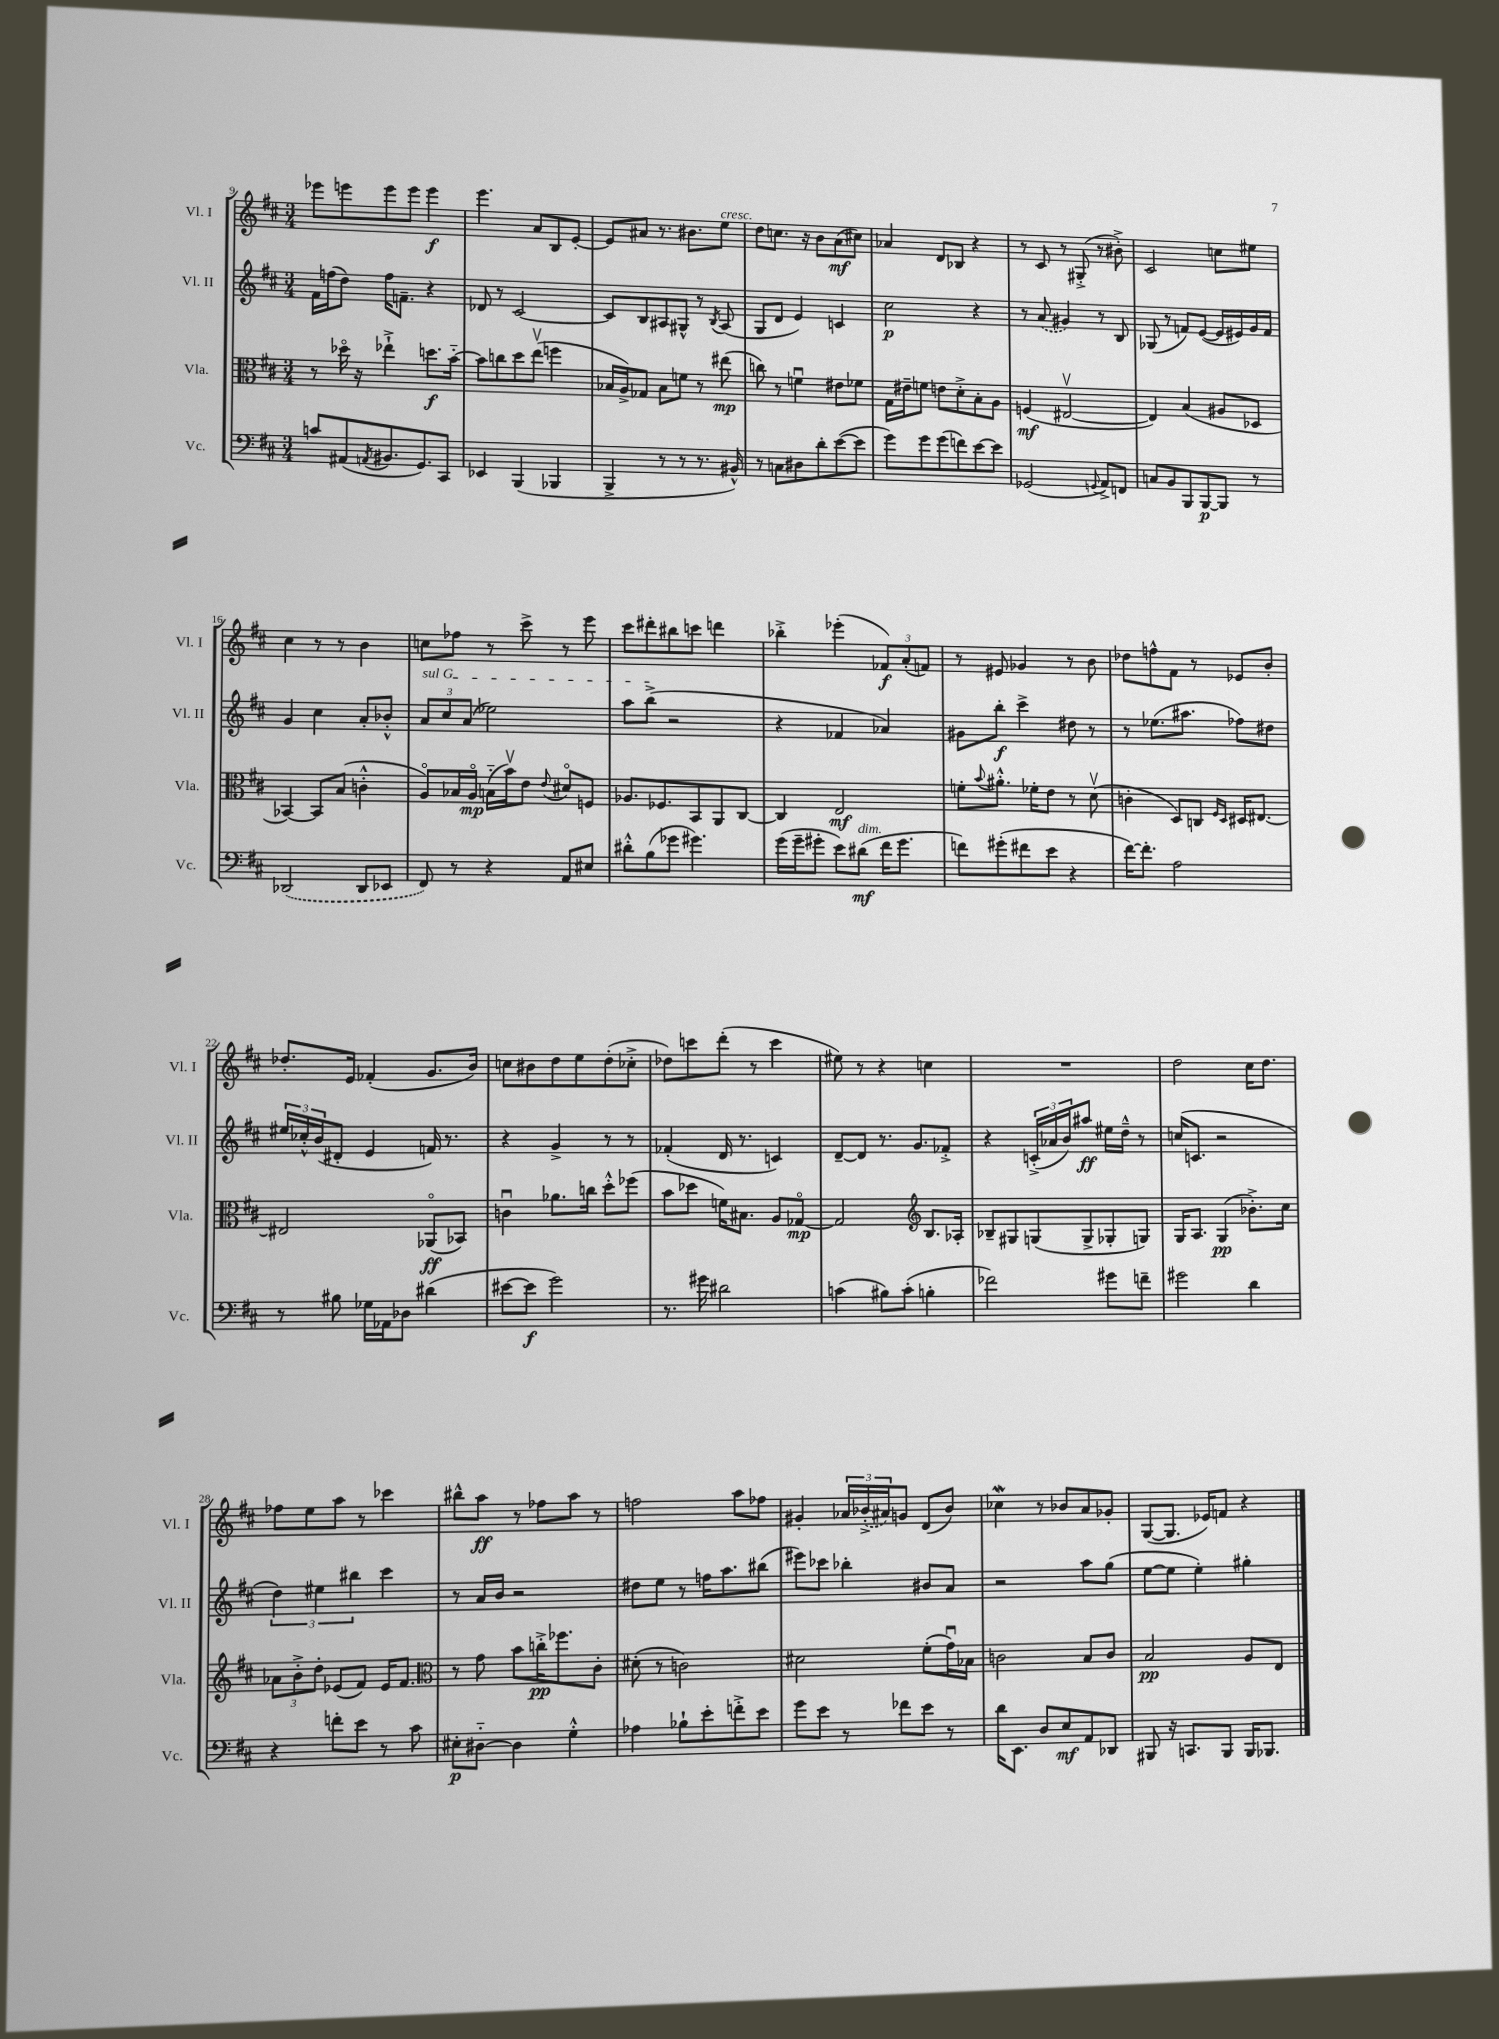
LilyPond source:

<<
\new StaffGroup <<
\new Staff = "s0" \with { instrumentName = "Vl. I" shortInstrumentName = "Vl. I" } {
    \clef treble \key d \major \numericTimeSignature \time 3/4
    ees'''8 e'''8 e'''8 e'''8 e'''4\f |
    e'''4. a'8 b8 e'8~-. |
    e'8 ais'8 r8. bis'8. e''8^\markup { \italic "cresc." } |
    d''8 c''8. r16 b'8 a'8\mf( cis''8) |
    aes'4 d'8 bes8 r4 |
    r8 cis'8 r8 gis8-.->( r8 bis'8-.->) |
    cis'2 c''8 eis''8 |
    cis''4 r8 r8 b'4 |
    c''8 fes''8 r8 cis'''8-> r8 e'''8 |
    cis'''8 dis'''8-. bis''8 c'''8 d'''4 |
    bes''4-.-> ees'''4-.( \tuplet 3/2 { fes'8\f) a'8-.( f'8) } |
    r8 eis'8 ges'4 r8 b'8 |
    des''8 f''8-^ fis'8 r8 ees'8 b'8-. |
    des''8.-. e'16 fes'4-.( g'8. b'16) |
    c''8 bis'8 d''8 e''8 d''8-.( ces''8-.-> |
    des''8) c'''8 d'''8-.( r8 c'''4 |
    eis''8) r8 r4 c''4 |
    R2. |
    d''2 cis''16 d''8. |
    fes''8 e''8 a''8 r8 ces'''4 |
    bis''8-^ a''8\ff r8 fes''8 a''8 r8 |
    f''2 a''8 fes''8 |
    gis'4-. \tuplet 3/2 { aes'16 \once \slurDashed bes'16-.->( ais'16) } g'8 d'8( bes'8) |
    ces''4\mordent r8 bes'8 a'8 ges'8-. |
    g8~( g8. ees'16) f'8 r4 \bar "|." |
}
\new Staff = "s1" \with { instrumentName = "Vl. II" shortInstrumentName = "Vl. II" } {
    \clef treble \key d \major \numericTimeSignature \time 3/4
    fis'16 f''16( d''8) f''16 f'8.-- r4 |
    des'8 r8 cis'2~ |
    cis'8 b8 ais8 gis8-^ r8 \acciaccatura { b8 } ais8( |
    g8 d'8 e'4) c'4 |
    cis''2\p r4 |
    r8 \once \slurDashed a'8( gis'4) r8 b8 |
    ges8( r8 f'8) e'8~( e'16 eis'16) g'16 f'16 |
    g'4 cis''4 a'8-. bes'8-.-^ |
    \tuplet 3/2 { \once \override TextSpanner.bound-details.left.text = \markup { \italic "sul G" } a'8\startTextSpan cis''8 a'8( } ees''2) |
    a''8 b''8->\stopTextSpan( r2 |
    r4 fes'4 aes'4) |
    gis'8 b''8-.\f cis'''4-> dis''8 r8 |
    r8 ees''8.( ais''8. fes''8) dis''8 |
    \tuplet 3/2 { eis''16 ces''16-.-^ b'16( } dis'8-. e'4 f'16) r8. |
    r4 g'4-> r8 r8 |
    fes'4-.( d'16 r8. c'4) |
    d'8~-- d'8 r8. g'8. fes'8-.-> |
    r4 \tuplet 3/2 { c'16-.->( aes'16 b'16) } ais''8\ff eis''16 d''16---^ r8 |
    c''16( c'8. r2 |
    \tuplet 3/2 { d''4) eis''4 bis''4 } cis'''4 |
    r8 a'16 b'16 r2 |
    dis''8 e''8 r8 f''16 a''8. bis''8( |
    eis'''8) ces'''8 bes''4-. bis'8 a'8 |
    r2 a''8 g''8( |
    e''8~ e''8 e''4-.) gis''4-. \bar "|." |
}
\new Staff = "s2" \with { instrumentName = "Vla." shortInstrumentName = "Vla." } {
    \clef alto \key d \major \numericTimeSignature \time 3/4
    r8 des''16\flageolet r16 ees''4-!-> d''8.\f b'16~-_ |
    b'8 c''8 d''8 e''8\upbow( f''4 |
    bes16 a16->) ges8 bes8 f'8 r8 eis''8\mp( |
    c''8) r8 f'4\downbow eis'8 fes'8 |
    g16 eis'16-- f'8 e'8 d'8-.-> b8-. a8 |
    f4\mf( eis2~\upbow |
    eis4) b4( ais8 des8 |
    bes,4~) bes,8 b8( c'4-.-^ |
    a8\flageolet) bes16 a16\flageolet\mp b16-_( b'16\upbow) e'8 \appoggiatura { e'8 } dis'8\flageolet f8 |
    aes8. fes8. b,8 a,8 cis8~ |
    cis4 e2\mf |
    f'8-. \appoggiatura { b'8 } ais'8.-.-^ fes'16-. e'8 r8 d'8\upbow( |
    c'4-. d8) c8 \grace { fis16 d16 } dis16 eis8.~ |
    eis2 aes,8\flageolet\ff( bes,8) |
    c'4\downbow aes'8. c''16 d''8-.-^ fes''8( |
    b'8 des''8 f'16) bis8. a8 ges8~\flageolet\mp |
    ges2 \clef treble b8. aes16-. |
    bes8-- gis8 g8( g8-> ges8-. g8) |
    g16 a8. g4\pp( bes'8.-.->) cis''16 |
    \tuplet 3/2 { aes'8 b'8-.-> d''8-. } ees'8( fis'8) ees'16 fis'8. |
    \clef alto r8 g'8 b'8 c''16-.->\pp fes''8. cis'8-. |
    dis'8-.( r8 c'2) |
    dis'2 fis'8-.( g'16\downbow) bes16 |
    c'2 b8 c'8 |
    b2\pp a8 e8 \bar "|." |
}
\new Staff = "s3" \with { instrumentName = "Vc." shortInstrumentName = "Vc." } {
    \clef bass \key d \major \numericTimeSignature \time 3/4
    c'8 ais,8( \acciaccatura { a,8 } bis,8. g,8.) cis,8 |
    ees,4 b,,4( bes,,4 |
    b,,4-> r8 r8 r8. bis,16-^) |
    r8 c8 dis8 d'8-. e'8~( e'8 |
    g'8) g'8 g'8( f'8) e'8~ e'8 |
    ges,2( \appoggiatura { g,8 } a,8->) f,8 |
    c8 b,8 b,,8 b,,8~\p b,,8 r8 |
    \once \slurDashed des,2( des,8 ees,8 |
    fis,8) r8 r4 a,8 eis8 |
    dis'8-.-^ b8( ges'8 gis'4.) |
    g'16( g'16-- gis'8-. e'8) dis'8\mf^\markup { \italic "dim." }( fis'16 gis'8. |
    f'8) gis'8-.( fis'8 e'8 r4 |
    fis'16~) fis'8.-. a2 |
    r8 bis8 ges16 aes,16 des8 dis'4( |
    eis'8~ eis'8\f g'2) |
    r8. gis'16 dis'2 |
    c'4( bis8) c'8-.( b4-. |
    fes'2) gis'8 f'8-- |
    gis'2 d'4 |
    r4 f'8-. e'8 r8 cis'8 |
    eis8-.\p dis8~-_ dis4 g4-.-^ |
    aes4 bes8-! e'8-. f'8-.-> e'8 |
    g'8 e'8 r8 fes'8 e'8 r8 |
    d'16 e,8. d8 e8\mf a,8 des,8 |
    bis,,8 r16 c,8. bis,,8 bis,,16 bes,,8. \bar "|." |
}
>>
>>
\layout { \context { \Score currentBarNumber = #9 } }
